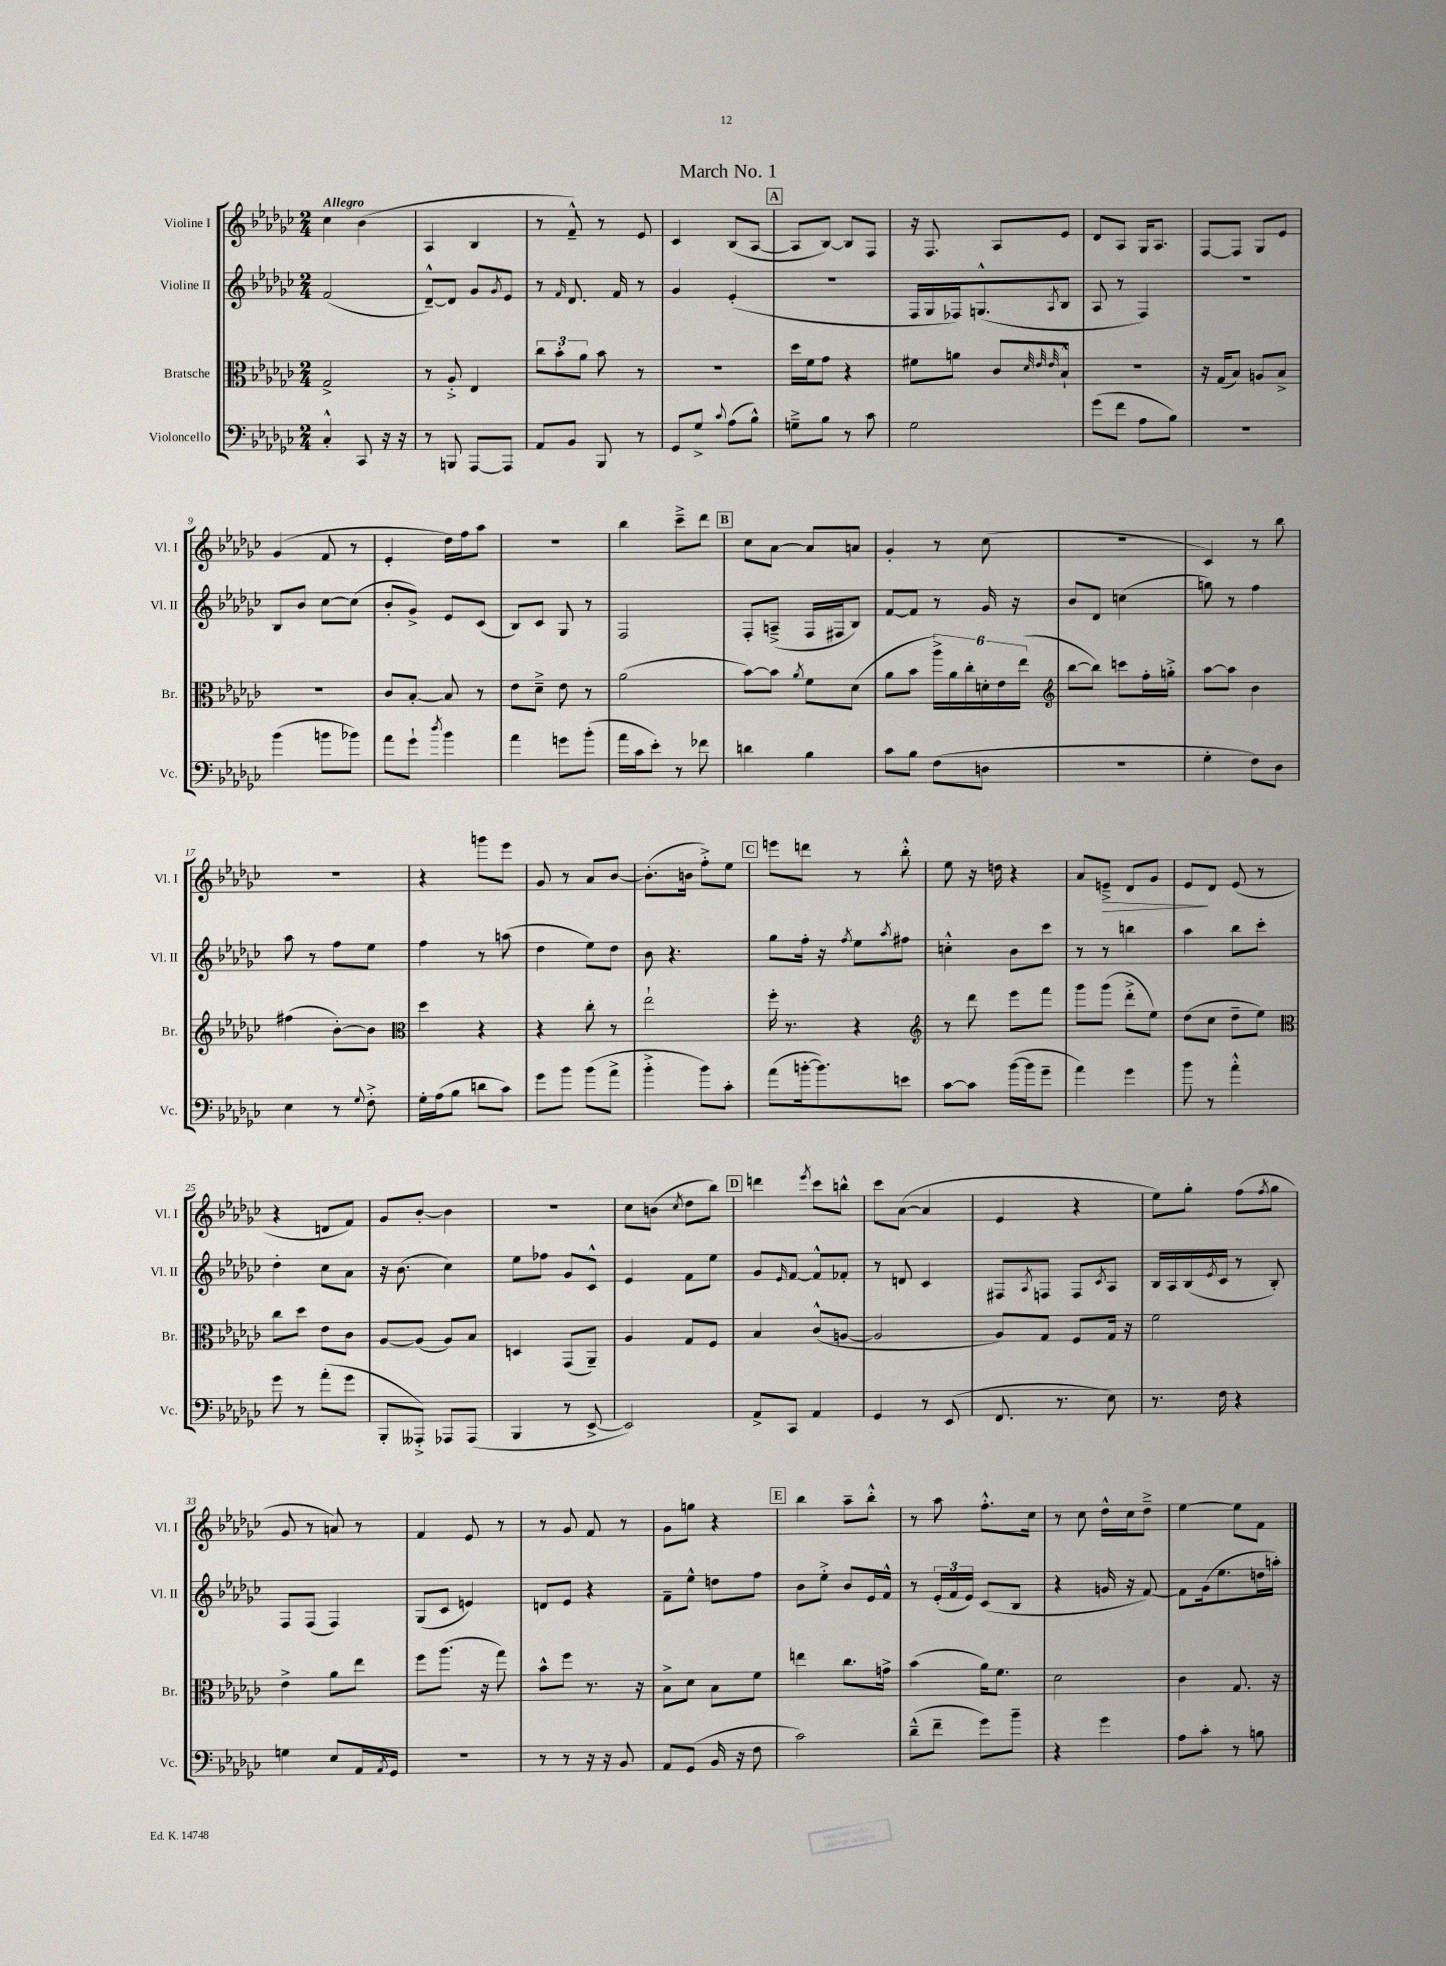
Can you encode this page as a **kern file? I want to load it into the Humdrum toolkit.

**kern	**kern	**kern	**kern
*staff4	*staff3	*staff2	*staff1
*clefF4	*clefC3	*clefG2	*clefG2
*k[b-e-a-d-g-c-]	*k[b-e-a-d-g-c-]	*k[b-e-a-d-g-c-]	*k[b-e-a-d-g-c-]
*M2/4	*M2/4	*M2/4	*M2/4
4C-'^^/	2G-^/	(2f/	4cc-\
8CC-/	.	.	(4b-\
16r	.	.	.
16r	.	.	.
=	=	=	=
8r	8r	[8d-~^^/L)	4A-/
8BBB/	8A-'^/	8d-/]J	.
[8AAA-/L	4E-/	8g-/L	4B-/
.	.	8qg-/	.
8AAA-/]J	.	8e-/J	.
=	=	=	=
8AA-/L	12cc-\L	8r	8r
.	12b-'\	.	.
.	.	16qqf/	.
8BB-/J	.	8.d-/	8f~^^/)
.	12a-\J	.	.
8BBB-/	8b-\	.	8r
.	.	16f/	.
8r	8r	8r	8e-/
=	=	=	=
8GG-/L	2r	4g-/	4c-/
8G-^/J	.	.	.
8qqc-/	.	.	.
(8A-\L	.	(4e-'/	(8B-/L
8B-^^\J)	.	.	[8A-/J
=	=	=	=
8G~^\L	16dd-\LL	2r	8A-/]L
.	16f\J	.	.
8B-\J	8g-\J	.	[8B-/J)
8r	4r	.	8B-/]L
8c-\	.	.	8F/J
=	=	=	=
2G-\	8f#\L	16F/LL	16r
.	.	16G-/	8.F/
.	8a\J	16F-/J)	.
.	.	(8.G^^/	.
.	8c-/L	.	8A-/L
.	32qqd-/	.	.
.	32qqe-/	.	.
.	32qqe-/	8qA-/	.
.	8B-`^^/J	8B-/J	8e-/J
=	=	=	=
(8g-\L	2r	8A-/	8d-/L
8f\J	.	8r	8A-/J
8A-\L	.	4F/)	16G-/LK
.	.	.	8.A-/J
8B-\J)	.	.	.
=	=	=	=
2r	16r	2r	[8F/L
.	(16G-/LK	.	.
.	8B-/J)	.	8F/]J
.	8A/L	.	8G-/L
.	8B-^/J	.	8e-/J
=	=	=	=
(4b-\	2r	8B-/L	(4g-/
.	.	8b-/J	.
8b\L	.	[8cc-\L	8f/
8b-\J)	.	(8cc-\]J	8r
=	=	=	=
8a-\L	8c-/L	8b-'/L	4e-'/
8g-`\J	[8B-'/J	8g-^/J)	.
8qdd-/	.	.	.
4b-\	8B-/]	8e-/L	16dd-\LL)
.	.	.	16ff\J
.	8r	(8c-/J	8aa-\J
=	=	=	=
4a-\	8e-\L	8B-/L)	2r
.	8d-~^\J	8c-/J	.
8g\L	8e-\	8G-/	.
(8b-'\J	8r	8r	.
=	=	=	=
16a-\LL	(2a-\	2F/	4bb-\
16c-\J	.	.	.
8e-'\J)	.	.	.
8r	.	.	8ccc-~^\L
8f-\	.	.	8ddd-\J
=	=	=	=
4d\	[8b-\L)	8F'/L	8cc-\L
.	8b-\]J	(8A~^/J	[8a-\J
.	8qa-/	.	.
4B-\	8f\L	16F/LL	8a-/]L
.	.	16F#/J	.
.	(8d-\J	8B-/J)	8a/J
=	=	=	=
8c-\L	8a-\L	[8f/L	4g-'/
8B-\J	8b-\J	8f/]J	.
(8F\L	24aa-^\LL)	8r	8r
.	24a-\	.	.
.	24cc-'\	.	.
8D\J	24d'\	16g-/	(8cc-\
.	24e-\	.	.
.	.	16r	.
.	(24ee-\JJ	.	.
=	=	=	=
*	*clefG2	*	*
2r	[8bb-\L	8b-/L	2r
.	8bb-\]J)	8d-/J	.
.	8ccc\L	(4cc\	.
.	16ff'\L	.	.
.	16gg'^\JJ	.	.
=	=	=	=
4G-'\	[8aa-\L	8gg\)	4c-/)
.	8aa-\]J	8r	.
8F\L)	4b-\	4ff\	8r
8D-\J	.	.	8bb-\
=	=	=	=
4E-\	(4ff#\	8aa-\	2r
.	.	8r	.
8r	[8b-'\L)	8ff\L	.
8qqG-/	.	.	.
8F'^\	8b-\]J	8ee-\J	.
=	=	=	=
*	*clefC3	*	*
16G-'\LL	4dd-\	4ff\	4r
(16A-\J	.	.	.
8B-\J	.	.	.
8d\L	4r	8r	8ggg\L
8c-\J)	.	(8aa\	8eee-\J
=	=	=	=
8g-\L	4r	4dd-\	8g-/
8b-\J	.	.	8r
(8b-\L	8cc-'\	8ee-\L)	8a-/L
8a-^\J	8r	8dd-\J	[8b-/J
=	=	=	=
4b-'^\	2ee-`\	8b-\	(8.b-'\]L
.	.	4.r	.
.	.	.	16b\Jk
8b-\L)	.	.	8ff'^\L)
8c-'\J	.	.	8ee-\J
=	=	=	=
(8a-\L	16ff'\	8gg-\L	8eee\L
.	8.r	.	.
[16b'\k	.	16ff'\Jk	8ddd\J
8.b\])	.	16r	.
.	.	8qff/	.
.	4r	8ee-\L	8r
.	.	8qaa-/	.
8e\J	.	8ff#\J	8bb-'^^\
=	=	=	=
*	*clefG2	*	*
[8c-\L	8r	4cc'^^\	8ee-\
8c-\]J	8ddd-\	.	16r
.	.	.	16dd\
([16b-\LL	8eee-\L	8b-\L	4r
16b-\]J	.	.	.
8g-~\J	8fff\J	8ccc-\J	.
=	=	=	=
4a-\)	8ggg-\L	8r	8a-/L
.	(8ggg-\J	8r	8e~^/J
4g-\	8ddd-'^\L	4bb\	8d-/L
.	8ee-\J)	.	8g-/J
=	=	=	=
8b-\	(8dd-\L	4aa-\	8e-/L
8r	8cc-\J	.	8d-/J
4a-'^^\	8dd-~\L	8bb-\L	(8e-/
.	8ee-\J)	8ccc-'\J	8r
=	=	=	=
*	*clefC3	*	*
8g-\	8cc-\L	4dd-'\	4r
8r	8dd-\J	.	.
(8a-'\L	8e-\L	8cc-\L	8d/L
8g-\J	8c-\J	8a-\J	8f/J)
=	=	=	=
8BBB-'/L	[8A-/L	16r	8g-/L
.	.	(8.b-\	.
8AAA--'^/J)	(8A-/]J	.	[8b-'/J
8AAA-/L	8A-/L)	4cc-\)	4b-\]
(8AAA-/J	8B-/J	.	.
=	=	=	=
4BBB-/	4D/	8ee-\L	2r
.	.	8ff-\J	.
8r	(8GG-/L	8g-/L	.
[8EE-^/	8AA-~/J)	8c-^^/J	.
=	=	=	=
2EE-/])	4A-/	4e-/	8cc-\L
.	.	.	(8b\J
.	.	.	8qcc-/
.	8G-/L	8f\L	8dd-\L
.	8F/J	8ee-\J	8bb-\J)
=	=	=	=
8AA-^/L	4B-/	8g-/L	4ddd\
.	.	16qqe-/	.
8CC-/J	.	[8f/J	.
.	.	.	8qeee-/
4AA-/	(8c-^^/L	8f^^/]L	8ccc-\L
.	[8A/J	8f-'/J	8bb^^\J
=	=	=	=
4GG-/	2A/]	8r	8ccc-\L
.	.	8d/	([8a-\J
8r	.	4c-/	4a-/]
(8EE-/	.	.	.
=	=	=	=
8.FF/	8A-/L)	8F#/L	4e-/
.	.	8qA-/	.
.	8G-/J	8F/J	.
8.r	.	.	.
.	8F/L	8F/L	4r
.	.	8qc-/	.
8E-\)	16G-/Jk	8A-/J	.
.	16r	.	.
=	=	=	=
8.r	2f\	16B-/LL	8ee-\L)
.	.	16A-/	.
.	.	(16B-/	8gg-'\J
.	.	8qe-/	.
16F\	.	16c-/JJ	.
4r	.	8r	(8ff\L
.	.	.	8qff/
.	.	8B-'/)	8gg-\J
=	=	=	=
4G\	4e-^\	8F/L	8g-/
.	.	(8F/J	8r
8E-/L	8a-\L	4F/)	8a/)
16AA-/L	8ee-\J	.	8r
8qAA-/	.	.	.
16GG-/JJ	.	.	.
=	=	=	=
2r	8ff\L	(8G-/L	4f/
.	(8.aa-\J	8c-/J	.
.	.	4e/)	8e-/
.	16r	.	.
.	8gg-\)	.	8r
=	=	=	=
8r	8b-^^\L	8d/L	8r
8r	8ff\J	8e-/J	8g-/
16r	8.r	4r	8f/
16r	.	.	.
8BB-/	.	.	8r
.	16r	.	.
=	=	=	=
8AA-/L	8B-^\L	8f~\L	8g-\L
(8GG-/J	8d-\J	8ee-^^\J	8gg\J
16BB-/	8B-\L	8dd\L	4r
16r	.	.	.
8F\	8f\J	8ff\J	.
=	=	=	=
2c-\)	4ee\	8b-\L	4bb-\
.	.	8ee-'^\J	.
.	8.cc-\L	8b-/L	8aa-~\L
.	.	16e-/L	8bb-'^^\J
.	16g^\Jk	16f^^/JJ	.
=	=	=	=
(8d-~^^\L	(4b-\	8r	8r
8f~\J	.	(24e-'/LL	8aa-\
.	.	24f/	.
.	.	24e-/JJ)	.
8g-\L)	16a-\LK)	(8c-/L	8.ff'^^\L
.	8.f\J	.	.
8b-~\J	.	8B-/J	.
.	.	.	16cc-\Jk
=	=	=	=
4r	2d-\	4r	8r
.	.	.	8cc-\
4g-\	.	16g/	16dd-^^\LL
.	.	16r	16cc-\J
.	.	[8f/)	8dd-~^\J
=	=	=	=
8A-\L	4c-\	8f\]L	[4ee-\
8c-'\J	.	(16g-\k	.
.	.	8.ee-\	.
8r	8.G-/	.	8ee-\]L
8B\	.	16dd\L	8f\J
.	16r	16aa'\JJ)	.
==	==	==	==
*-	*-	*-	*-
